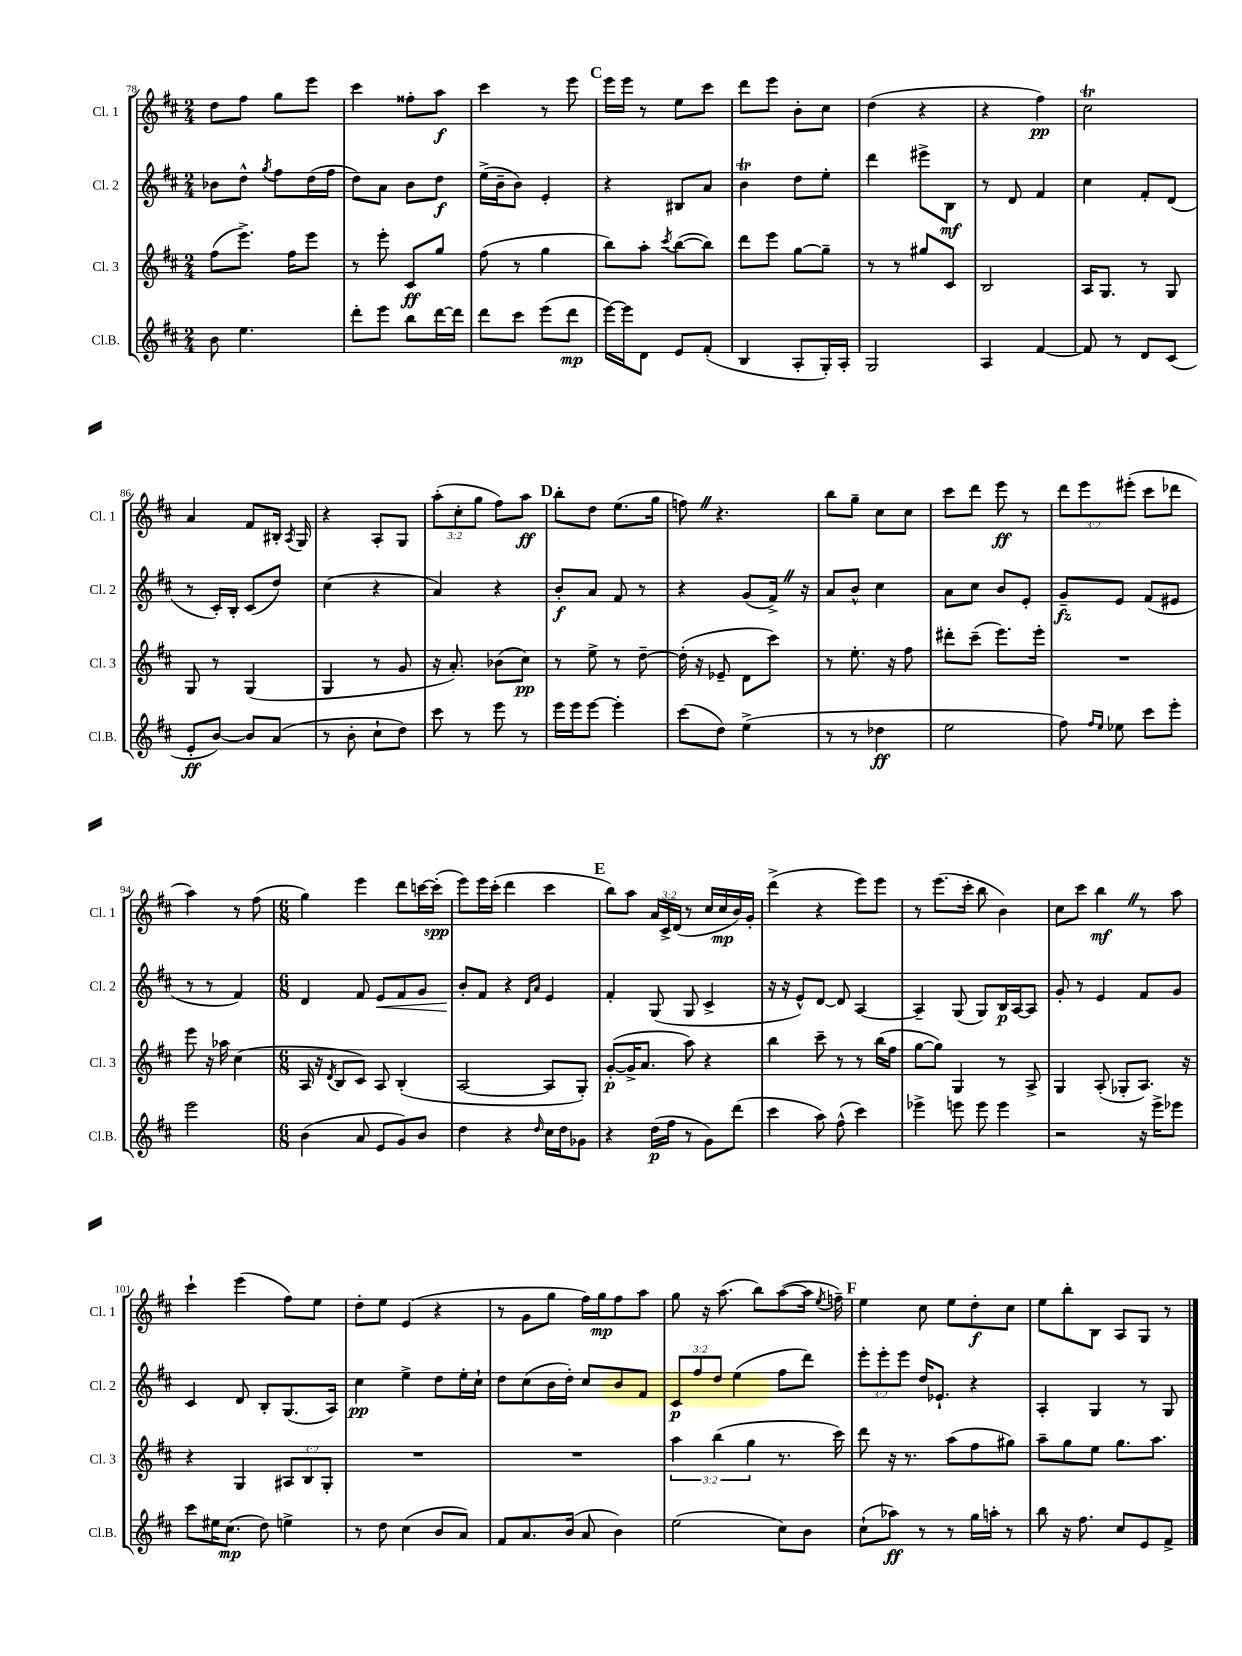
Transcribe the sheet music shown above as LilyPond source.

<<
\new StaffGroup <<
\new Staff = "s0" \with { instrumentName = "Cl. 1" shortInstrumentName = "Cl. 1" } {
    \clef treble \key d \major \numericTimeSignature \time 2/4 \override Staff.TupletNumber.text = #tuplet-number::calc-fraction-text
    \autoBeamOff d''8[ fis''8] g''8[ e'''8] |
    cis'''4 fisis''8[-. a''8]\f |
    cis'''4 r8 e'''8 |
    \mark \markup { \bold "C" } e'''16[ e'''16] r8 e''8[ cis'''8] |
    d'''8[ e'''8] b'8[-. cis''8] |
    d''4( r4 |
    r4 fis''4\pp) |
    cis''2\trill |
    a'4 fis'8[ bis16]-. \acciaccatura { a8 } g16 |
    r4 a8[-. g8] |
    \tuplet 3/2 { a''8[-.( cis''8-. g''8] } fis''8[) a''8]\ff |
    \mark \markup { \bold "D" } b''8[-. d''8] e''8.[( g''16] |
    f''8) \once \override BreathingSign.text = \markup { \musicglyph "scripts.caesura.straight" } \breathe r4. |
    b''8[ g''8]-- cis''8[ cis''8] |
    cis'''8[ d'''8] e'''8\ff r8 |
    \tuplet 3/2 { d'''8[ e'''8 eis'''8]-.( } cis'''8[ des'''8] |
    a''4) r8 fis''8( |
    \numericTimeSignature \time 6/8 g''4) e'''4 d'''8[ c'''16~ c'''16]-.\spp( |
    e'''8[) e'''16 cis'''16]-.( d'''4 cis'''4 |
    \mark \markup { \bold "E" } b''8[) a''8] \tuplet 3/2 { a'16[ cis'16-> d'16]( } r8 cis''16[ cis''16\mp b'16) g'16]-. |
    d'''4->( r4 e'''8[) e'''8] |
    r8 e'''8.[( cis'''16]-. b''8 b'4) |
    cis''8[ cis'''8] b''4\mf \once \override BreathingSign.text = \markup { \musicglyph "scripts.caesura.straight" } \breathe r8 a''8 |
    cis'''4-! e'''4( fis''8[) e''8] |
    d''8[-. e''8] e'4( r4 |
    r8 g'8[ g''8] fis''16[) g''16\mp fis''8 a''8] |
    g''8 r16 a''8.( b''8[) a''8~( a''16] \acciaccatura { e''8 } f''16--) |
    \mark \markup { \bold "F" } e''4 cis''8 e''8[ d''8-.\f cis''8] |
    e''8[ b''8-. b8] a8[ g8] r8 \bar "|." |
}
\new Staff = "s1" \with { instrumentName = "Cl. 2" shortInstrumentName = "Cl. 2" } {
    \clef treble \key d \major \numericTimeSignature \time 2/4 \override Staff.TupletNumber.text = #tuplet-number::calc-fraction-text
    \autoBeamOff bes'8[ d''8]-^ \acciaccatura { g''8 } fis''8[ d''16( fis''16] |
    d''8[) a'8] b'8[ d''8]\f |
    e''16[->( b'16-- b'8]) e'4-. |
    \mark \markup { \bold "C" } r4 bis8[ a'8] |
    b'4\trill d''8[ e''8]-. |
    d'''4 eis'''8[-> b8]\mf |
    r8 d'8 fis'4 |
    cis''4 fis'8[-. d'8]( |
    r8 cis'16[-.) b16]-. cis'8[( d''8]) |
    cis''4( r4 |
    a'4) r4 |
    \mark \markup { \bold "D" } b'8[-.\f a'8] fis'8 r8 |
    r4 g'8[( fis'16]->) \once \override BreathingSign.text = \markup { \musicglyph "scripts.caesura.straight" } \breathe r16 |
    a'8[ b'8]-^ cis''4 |
    a'8[ cis''8] b'8[ e'8]-. |
    g'8[--\fz e'8] fis'8[( eis'8] |
    r8 r8 fis'4) |
    \numericTimeSignature \time 6/8 d'4 fis'8 e'8[\< fis'8 g'8] |
    b'8[-.\! fis'8] r4 \grace { d'16[ a'16] } e'4 |
    \mark \markup { \bold "E" } fis'4-. g8( g8 cis'4-> |
    r16 r16 e'8[-^) d'8]~ d'8 a4~ |
    a4-- g8( g8[) b16\p a16~ a8] |
    g'8-. r8 e'4 fis'8[ g'8] |
    cis'4 d'8 b8[-. g8.( a16]) |
    cis''4\pp e''4-> d''8[ e''16-. cis''16]-! |
    d''8[ cis''8( b'16 d''16]-.) cis''8[ b'8 fis'8] |
    \tuplet 3/2 { cis'8[\p fis''8 d''8] } e''4( fis''8[ d'''8]) |
    \mark \markup { \bold "F" } \tuplet 3/2 { e'''8[-. e'''8-. e'''8] } d''16[ ees'8.]-! r4 |
    a4-. g4 r8 g8 \bar "|." |
}
\new Staff = "s2" \with { instrumentName = "Cl. 3" shortInstrumentName = "Cl. 3" } {
    \clef treble \key d \major \numericTimeSignature \time 2/4 \override Staff.TupletNumber.text = #tuplet-number::calc-fraction-text
    \autoBeamOff fis''8[( e'''8.]->) fis''16[ e'''8] |
    r8 e'''8-. cis'8[\ff g''8] |
    fis''8( r8 g''4 |
    \mark \markup { \bold "C" } b''8[) a''8]-. \acciaccatura { cis'''8 } b''8[~( b''8]) |
    d'''8[ e'''8] g''8[~ g''8]-- |
    r8 r8 gis''8[ cis'8] |
    b2 |
    a16[ g8.] r8 g8 |
    g8 r8 g4( |
    g4 r8 g'8 |
    r16 a'8.-.) bes'8[( cis''8]\pp) |
    \mark \markup { \bold "D" } r8 e''8-> r8 d''8~-- |
    d''16-.( r16 ees'8-- d'8[ cis'''8]) |
    r8 e''8.-. r16 fis''8 |
    dis'''8[-. cis'''8]--( e'''8.[) e'''16]-. |
    R2 |
    e'''8 r16 aes''16 cis''4( |
    \numericTimeSignature \time 6/8 a16 r16 \acciaccatura { d'8 } b8[ cis'8]) a8 b4-.( |
    a2~ a8[ g8]-.) |
    \mark \markup { \bold "E" } g'8[~-.\p( g'16-> a'8.] a''8) r4 |
    b''4 cis'''8-- r8 r8 b''16[( fis''16] |
    g''8[~ g''8]) g4 r8 a8-> |
    g4 a8-.( ges8[-. a8.]) r16 |
    r4 g4 \tuplet 3/2 { ais8[ b8 g8]-. } |
    R2. |
    R2. |
    \tuplet 3/2 { a''4 b''4( g''4 } r8. cis'''16) |
    \mark \markup { \bold "F" } d'''8 r16 r8. a''8[( fis''8 gis''8]) |
    a''8[-- g''8 e''8] g''8.[ a''8.] \bar "|." |
}
\new Staff = "s3" \with { instrumentName = "Cl.B." shortInstrumentName = "Cl.B." } {
    \clef treble \key d \major \numericTimeSignature \time 2/4
    \autoBeamOff b'8 e''4. |
    d'''8[-. e'''8] b''8[ d'''16~ d'''16] |
    d'''8[ cis'''8] e'''8[( d'''8]\mp |
    \mark \markup { \bold "C" } e'''16[~) e'''16 d'8] e'8[ fis'8]-.( |
    b4 a8[-. g16-.) a16]-. |
    g2 |
    a4 fis'4~ |
    fis'8 r8 d'8[ cis'8]( |
    e'8[-.\ff b'8]~) b'8[ a'8]( |
    r8 b'8-. cis''8[-! d''8]) |
    cis'''8 r8 e'''8 r8 |
    \mark \markup { \bold "D" } e'''16[ e'''16 e'''8]~ e'''4-. |
    cis'''8[( d''8]) e''4->( |
    r8 r8 des''4\ff |
    e''2 |
    fis''8) \grace { fis''16[ e''16] } ees''8 cis'''8[ e'''8]-. |
    e'''2 |
    \numericTimeSignature \time 6/8 b'4( a'8 e'8[ g'8) b'8] |
    d''4 r4 \grace { d''16 } cis''16[ d''16 ges'8] |
    \mark \markup { \bold "E" } r4 d''16[\p( fis''16] r8 g'8[) d'''8]( |
    cis'''4 a''8) fis''8-^( cis'''4) |
    ees'''4-> e'''8 e'''8 e'''4 |
    r2 r16 e'''16[-> ees'''8] |
    cis'''8[ eis''16 cis''8.]\mp( d''8) e''4-> |
    r8 d''8 cis''4( b'8[ a'8]) |
    fis'8[ a'8. b'16]( a'8 b'4) |
    e''2( cis''8[) b'8] |
    \mark \markup { \bold "F" } cis''8[-!( aes''8]\ff) r8 r8 g''16[ a''16]-. r8 |
    b''8 r16 fis''8. cis''8[ e'8 fis'8]-> \bar "|." |
}
>>
>>
\layout { \context { \Score currentBarNumber = #78 } }
